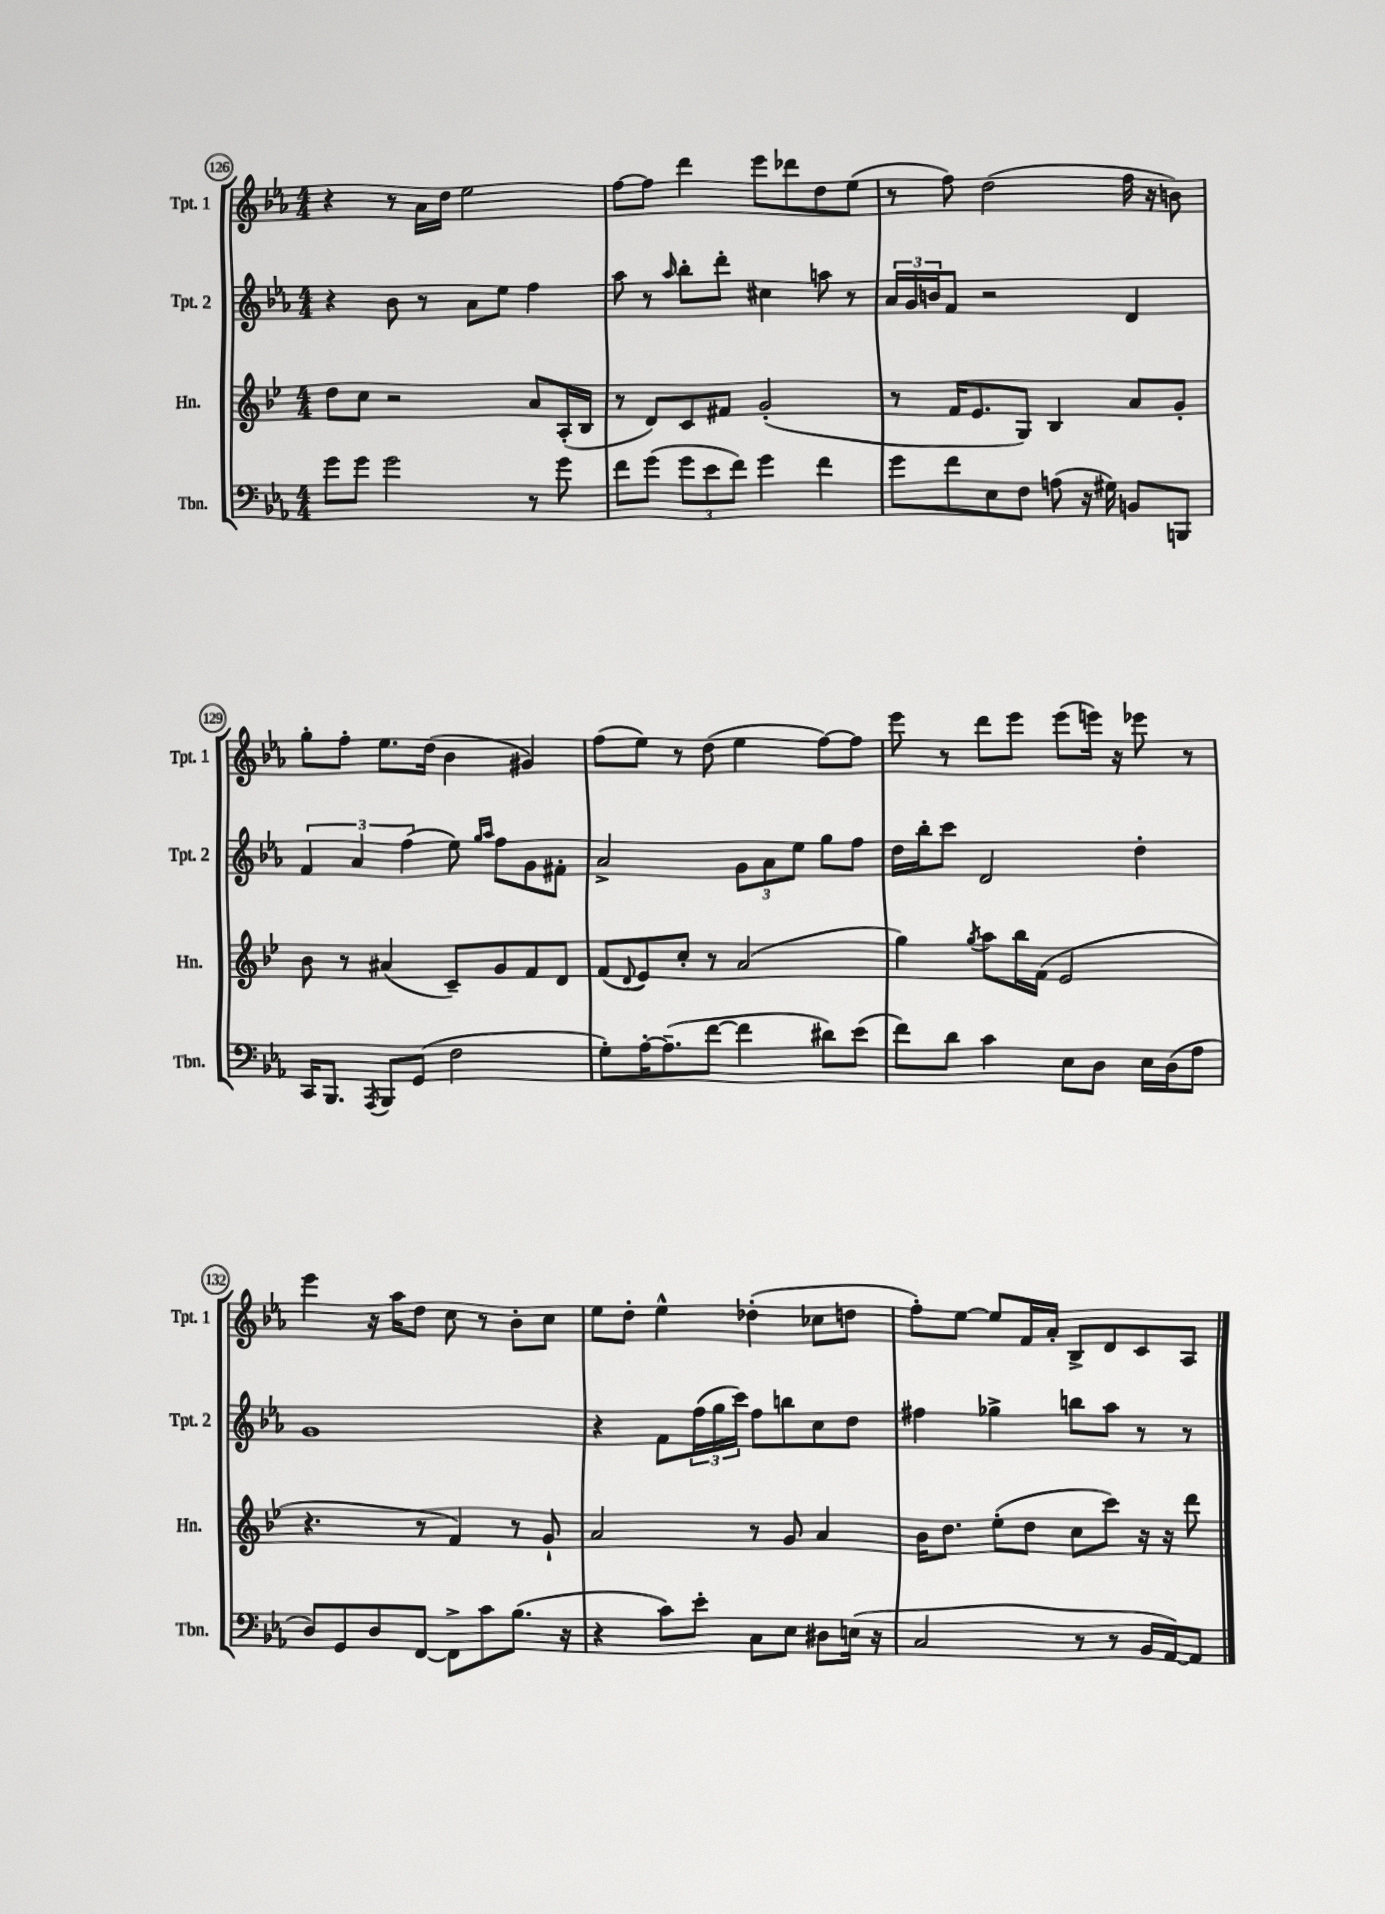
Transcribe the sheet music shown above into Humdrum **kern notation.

**kern	**kern	**kern	**kern
*staff4	*staff3	*staff2	*staff1
*clefF4	*clefG2	*clefG2	*clefG2
*k[b-e-a-]	*k[b-e-]	*k[b-e-a-]	*k[b-e-a-]
*M4/4	*M4/4	*M4/4	*M4/4
8g\L	8dd\L	4r	4r
8g\J	8cc\J	.	.
2g\	2r	8b-\	8r
.	.	8r	16a-\LL
.	.	.	16dd\JJ
.	.	8a-\L	2ee-\
.	.	8ee-\J	.
8r	8a/L	4ff\	.
8g\	(16A'/L	.	.
.	16B-/JJ	.	.
=	=	=	=
8f\L	8r	8aa-\	[8ff\L
(8g\J	8d/L)	8r	8ff\]J
.	.	16qqaa-/	.
12g\L	8c/	8bb-'\L	4ddd\
12e-\	.	.	.
.	8f#/J	8ddd'\J	.
12f\J)	.	.	.
4g\	(2g'/	4cc#\	8eee-\L
.	.	.	8ddd-\
4f\	.	8aa\	8dd\
.	.	8r	(8ee-\J
=	=	=	=
8g\L	8r	24a-/LL	8r
.	.	24g/	.
.	.	24b/J	.
8f\	16f/LK	8f/J	8ff\)
.	8.e-/	.	.
8E-\	.	2r	(2dd\
8F\J	8G/J)	.	.
(8A\	4B-/	.	.
16r	.	.	.
16G#\)	.	.	.
8BB/L	8a/L	4d/	16ff\
.	.	.	16r
8BBB/J	8g'/J	.	8b\)
=	=	=	=
16CC/LK	8b-\	6f/	8gg'\L
8.BBB-/J	.	.	.
.	8r	.	8ff'\J
.	.	6a-/	.
8qAAA-/	.	.	.
8BBB-/L	(4a#/	.	8.ee-\L
.	.	(6ff\	.
(8GG/J	.	.	.
.	.	.	(16dd\Jk
2F\	8c~/L)	8ee-\)	4b-\
.	.	16qqgg/LL	.
.	.	16qqaa-/JJ	.
.	8g/	8ff\L	.
.	8f/	8g\	4g#/)
.	8d/J	8f#'\J	.
=	=	=	=
8G'\L)	(8f/L	2a-^/	(8ff\L
.	8qqd/	.	.
[16A-'\K	8e-/)	.	8ee-\J)
(8.A-~\]	.	.	.
.	8cc'/J	.	8r
[8f\J	8r	.	(8dd\
4f\]	(2a/	12g\L	4ee-\
.	.	12a-\	.
.	.	12ee-\J	.
8d#\L)	.	8gg\L	[8ff\L)
(8e-\J	.	8ff\J	8ff\]J
=	=	=	=
8f\L)	4gg\)	16dd\LL	8eee-\
.	.	16bb-'\J	.
8d\J	.	8ccc\J	8r
.	8qgg/	.	.
4c\	8aa\L	2d/	8ddd\L
.	16bb-\L	.	8eee-\J
.	(16f\JJ	.	.
8E-\L	2e-/	.	(8eee-\L
8D\J	.	.	16eee\Jk)
.	.	.	16r
16E-\LL	.	4dd'\	8eee-\
(16D\J	.	.	.
8A-\J	.	.	8r
=	=	=	=
8D/L)	4.r	1g	4eee-\
8GG/	.	.	.
8D/	.	.	16r
.	.	.	16aa-\LK
[8FF/J	8r	.	8dd\J
8FF^\]L	4f/)	.	8cc\
8c\	.	.	8r
(8.B-\J	8r	.	8b-'\L
.	8g`/	.	8cc\J
16r	.	.	.
=	=	=	=
4r	2a/	4r	8ee-\L
.	.	.	8dd'\J
8c\L)	.	8f\L	4ee-^^\
8e-'\J	.	(24ff\L	.
.	.	24gg\	.
.	.	24ccc\JJ)	.
8C\L	8r	8ff\L	(4dd-'\
8E-\J	8g/	8bb\	.
8D#\L	4a/	8cc\	8cc-\L
(16E\Jk	.	8dd\J	8dd\J
16r	.	.	.
=	=	=	=
2C/	16b-\LK	4ff#\	8ff'\L)
.	8.dd\J	.	.
.	.	.	[8ee-\J
.	(8ee-'\L	4gg-^\	8ee-/]L
.	8dd\J	.	16f/L
.	.	.	16a-'/JJ
8r	8cc\L	8bb\L	8B-^/L
8r	8ccc\J)	8aa-\J	8d/
16BB-/LL	16r	8r	8c/
[16AA-/J)	16r	.	.
8AA-/]J	8ddd\	8r	8A-/J
==	==	==	==
*-	*-	*-	*-
